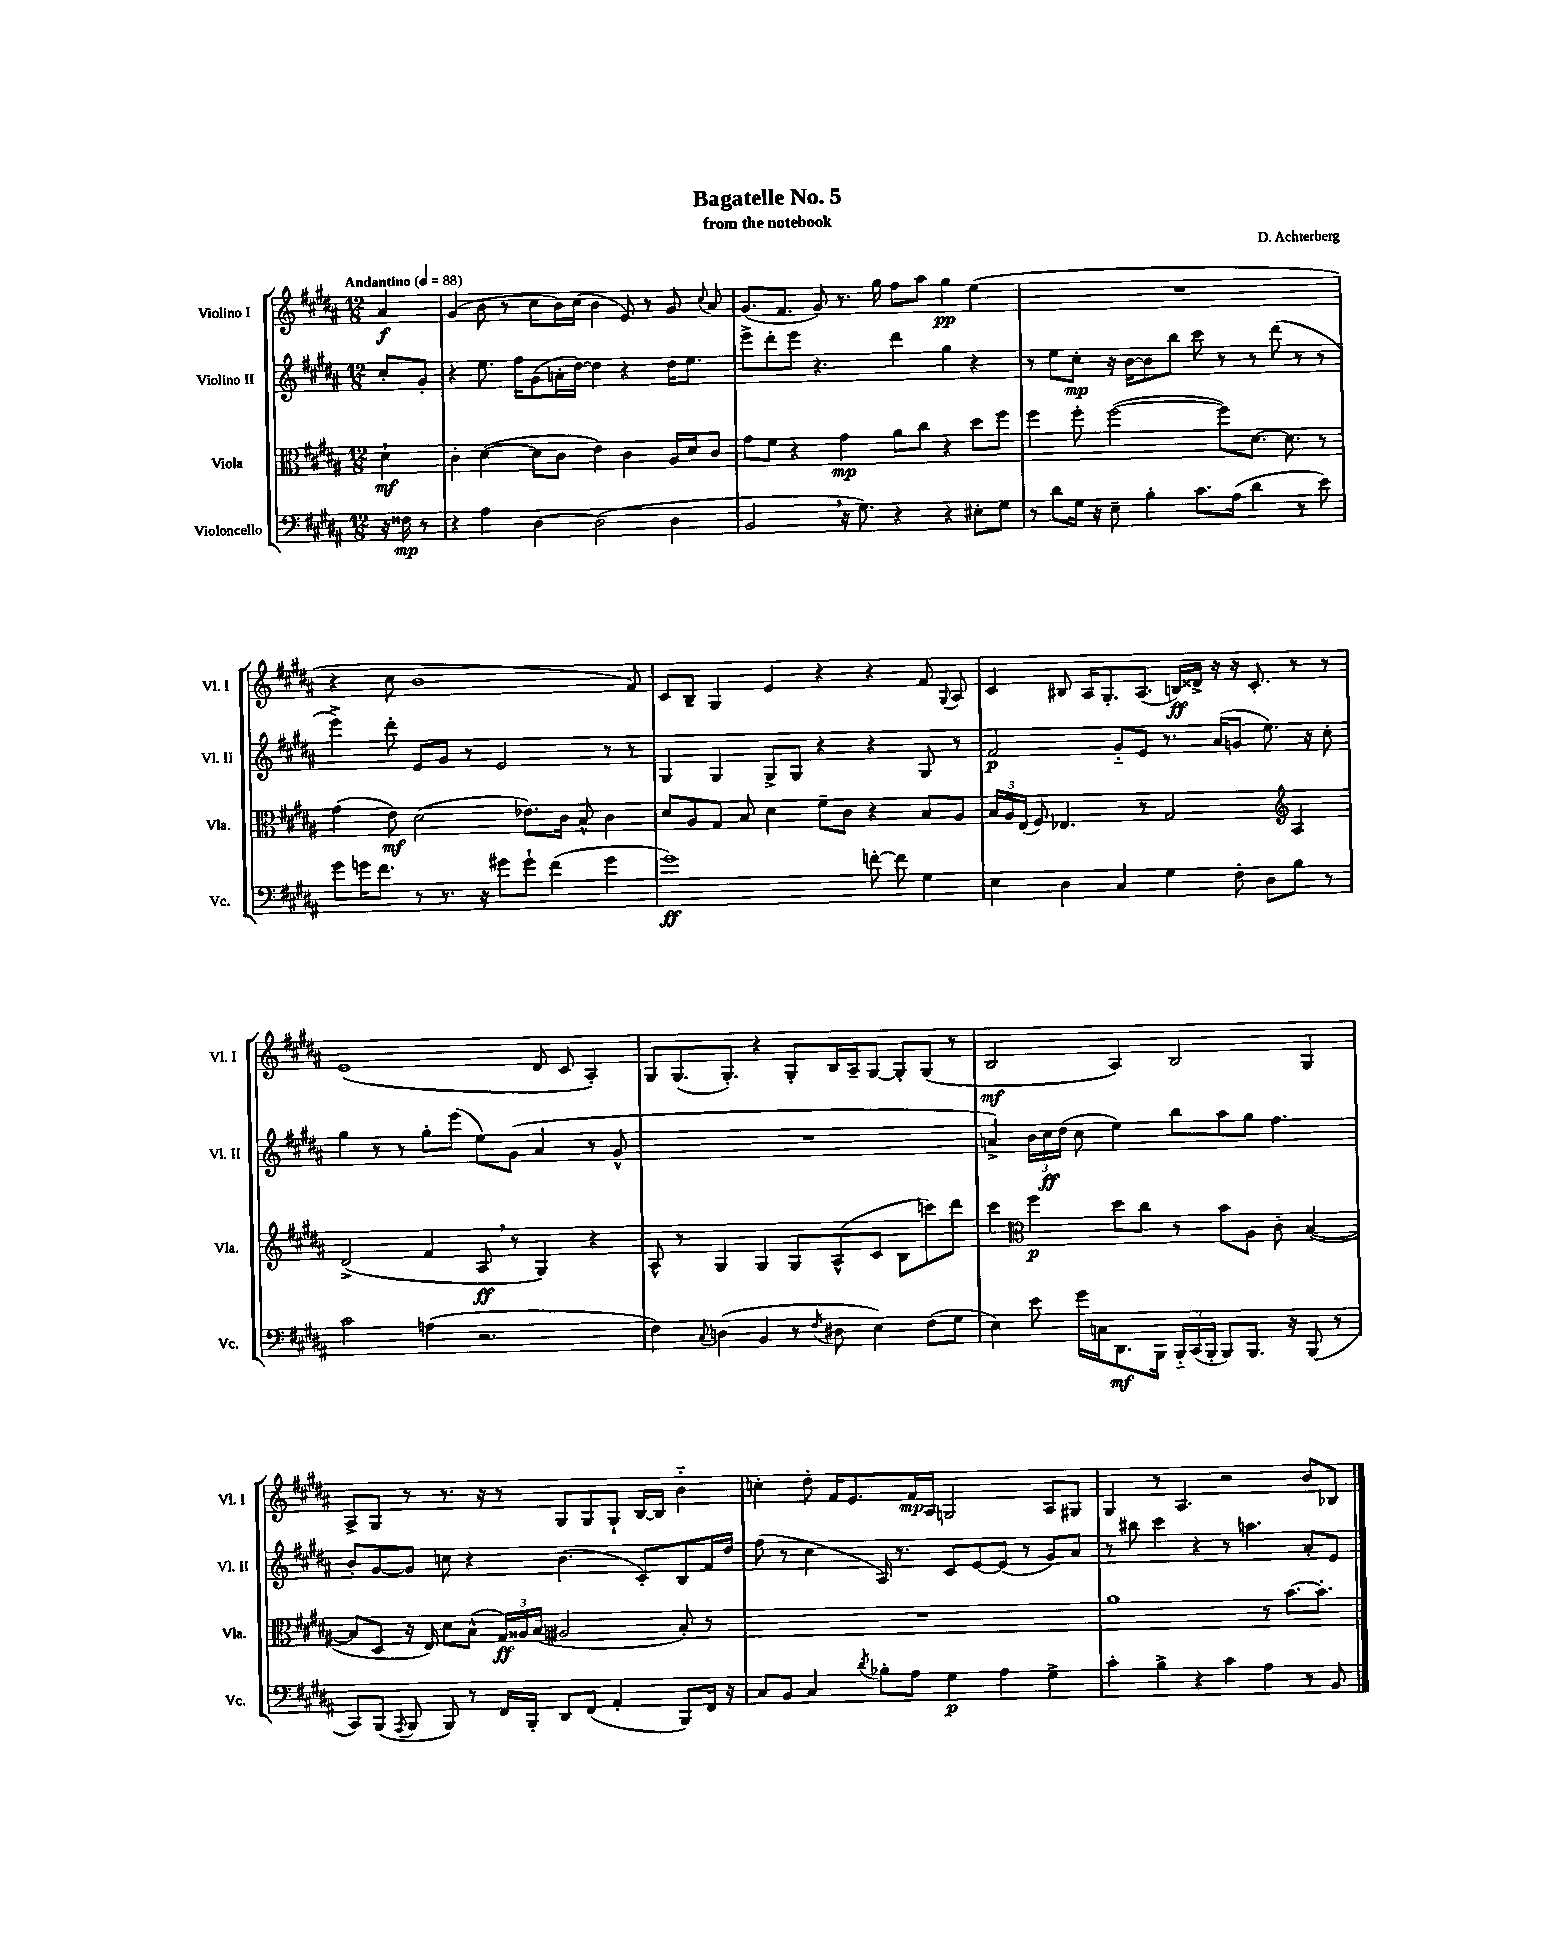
\header { title = "Bagatelle No. 5" composer = "D. Achterberg" subtitle = "from the notebook" }
<<
\new StaffGroup <<
\new Staff = "s0" \with { instrumentName = "Violino I" shortInstrumentName = "Vl. I" } {
    \clef treble \key b \major \numericTimeSignature \time 12/8 \partial 4 \tempo "Andantino" 4 = 88
    \autoBeamOff ais'4\f |
    gis'4( b'8 r8 cis''8[ b'16) cis''16]( b'4 e'8) r8 gis'8 \appoggiatura { cis''8 } ais'8 |
    gis'8.[( fis'8.] gis'8) r8. gis''16 fis''8[ ais''8] gis''4\pp e''4( |
    R1. |
    r4 cis''8 b'1 fis'8) |
    cis'8[ b8]-- gis4 e'4 r4 r4 fis'8 \appoggiatura { gis8 } ais8 |
    cis'4 bis8 ais16[ gis8.-. ais8.]( b16[\ff) disis'16]-> r16 r16 cis'8.-. r8 r8 |
    e'1( dis'8 cis'8 ais4-.) |
    gis8[ gis8.( gis8.]-.) r4 gis8[-. b16 ais16-- gis8]~ gis8[-. gis8]( r8 |
    b2\mf ais4) b2 gis4 |
    ais8[-> gis8] r8 r8. r16 r8 gis8[ gis8 gis8]-! b16[~ b16] b'4-_ |
    c''4-. dis''8-. fis'16[ e'8. fis'16\mp ais16] g2 ais8[ gis8] |
    gis4 r8 ais4. r2 b'8[ bes8] \bar "|." |
}
\new Staff = "s1" \with { instrumentName = "Violino II" shortInstrumentName = "Vl. II" } {
    \clef treble \key b \major \numericTimeSignature \time 12/8 \partial 4
    \autoBeamOff cis''8[-. gis'8]-. |
    r4 e''8. fis''16[ gis'8( a'16-. dis''16]~) dis''4 r4 dis''16[ e''8.] |
    e'''8[-> dis'''8-. e'''8] r4. dis'''4 gis''4 r4 |
    r8 e''8[ cis''8]-.\mp r16 b'16[~ b'8 b''8] cis'''8 r8 r8 dis'''8( r8 r8 |
    e'''4->) dis'''8-. e'8[ gis'8] r8 e'2 r8 r8 |
    gis4 gis4 gis8[-> gis8] r4 r4 gis8 r8 |
    fis'2\p gis'8[-_ e'8] r8. ais'16[( g'8] e''8.) r16 cis''8-. |
    gis''4 r8 r8 gis''8[-. e'''8]( e''8[) gis'8]( ais'4 r8 gis'8-^ |
    R1. |
    a'4->) \tuplet 3/2 { b'16[ cis''16\ff dis''16]( } cis''8 e''4) b''8[ ais''8 gis''8] fis''4. |
    b'8[-. gis'8~ gis'8] c''8 r4 b'4.( cis'8[-.) b8 fis'16 dis''16] |
    fis''8( r8 cis''4 ais16) r8. cis'8[ e'8~ e'8]( r8 gis'8[) ais'8] |
    r8 bis''8 cis'''4 r4 r8 a''4. ais'8[-. e'8] \bar "|." |
}
\new Staff = "s2" \with { instrumentName = "Viola" shortInstrumentName = "Vla." } {
    \clef alto \key b \major \numericTimeSignature \time 12/8 \partial 4
    \autoBeamOff dis'4-!\mf |
    cis'4-. dis'4~( dis'8[ cis'8] e'4) cis'4 ais16[ dis'16 cis'8] |
    gis'8[ fis'8] r4 gis'4\mp ais'8[ cis''8] r4 dis''8[ fis''8] |
    fis''4 fis''8-. fis''2~( fis''8[) dis'8.]~ dis'8. r8 |
    gis'4( e'8\mf) dis'2( ees'8.[) cis'16] b8-^ cis'4 |
    dis'8[ ais8 gis8] b8 dis'4 fis'8[-- cis'8] r4 b8[ ais8] |
    \tuplet 3/2 { b16[ ais16 e16]( } fis8) ees4. r8 gis2 \clef treble ais4 |
    dis'2->( fis'4 ais8\ff \breathe r8 gis4) r4 |
    ais8-^ r8 gis4 gis4 gis8[ ais8-^( cis'8] b8[ c'''8) dis'''8] |
    cis'''4 \clef alto fis''4\p dis''8[ cis''8] r8 b'8[ ais8] cis'8-. b4~( |
    b8[ dis8] r16 e16) dis'8[ b8]-^( \tuplet 3/2 { gis16[\ff) aisis16 b16]( } ais2 b8-.) r8 |
    R1. |
    ais'1 r8 b'8.[~ b'8.]-. \bar "|." |
}
\new Staff = "s3" \with { instrumentName = "Violoncello" shortInstrumentName = "Vc." } {
    \clef bass \key b \major \numericTimeSignature \time 12/8 \partial 4
    \autoBeamOff r16 fisis16\mp r8 |
    r4 ais4 dis4~ dis2( dis4 |
    b,2 \breathe r16 gis8.) r4 r4 eis8[-. gis8] |
    r8 dis'8[ gis16] r16 e8-- b4-. cis'8.[ ais16]( dis'4 r8 e'8) |
    gis'8[ g'16 fis'8.] r8 r8. r16 gis'8[ gis'8]-! fis'4( gis'4 |
    gis'1\ff) f'8~-. f'8 gis4 |
    e4 dis4 cis4 gis4 fis8-. dis8[ b8] r8 |
    cis'2 a4( r2. |
    fis4) \appoggiatura { cis8 } d4( b,4 r8 \acciaccatura { fis8 } dis8 e4) fis8[( gis8] |
    e4) e'8 gis'16[ c16 dis,8.\mf b,,16] \tuplet 3/2 { b,,16[-_ cis,16( b,,16]-. } b,,8[) b,,8.] r16 b,,8( r8 |
    cis,8[) b,,8]( \acciaccatura { ais,,8 } b,,8 b,,8) r8 fis,16[ b,,16]-. dis,8[ fis,8]( ais,4-. b,,8[) fis,16] r16 |
    cis8[ b,8] cis4 \acciaccatura { dis'8 } bes8[-. ais8] gis4\p ais4 gis4-> |
    cis'4-. b4-> r4 cis'4 ais4 r8 b,8 \bar "|." |
}
>>
>>
\layout { \context { \Score \remove "Bar_number_engraver" } }
